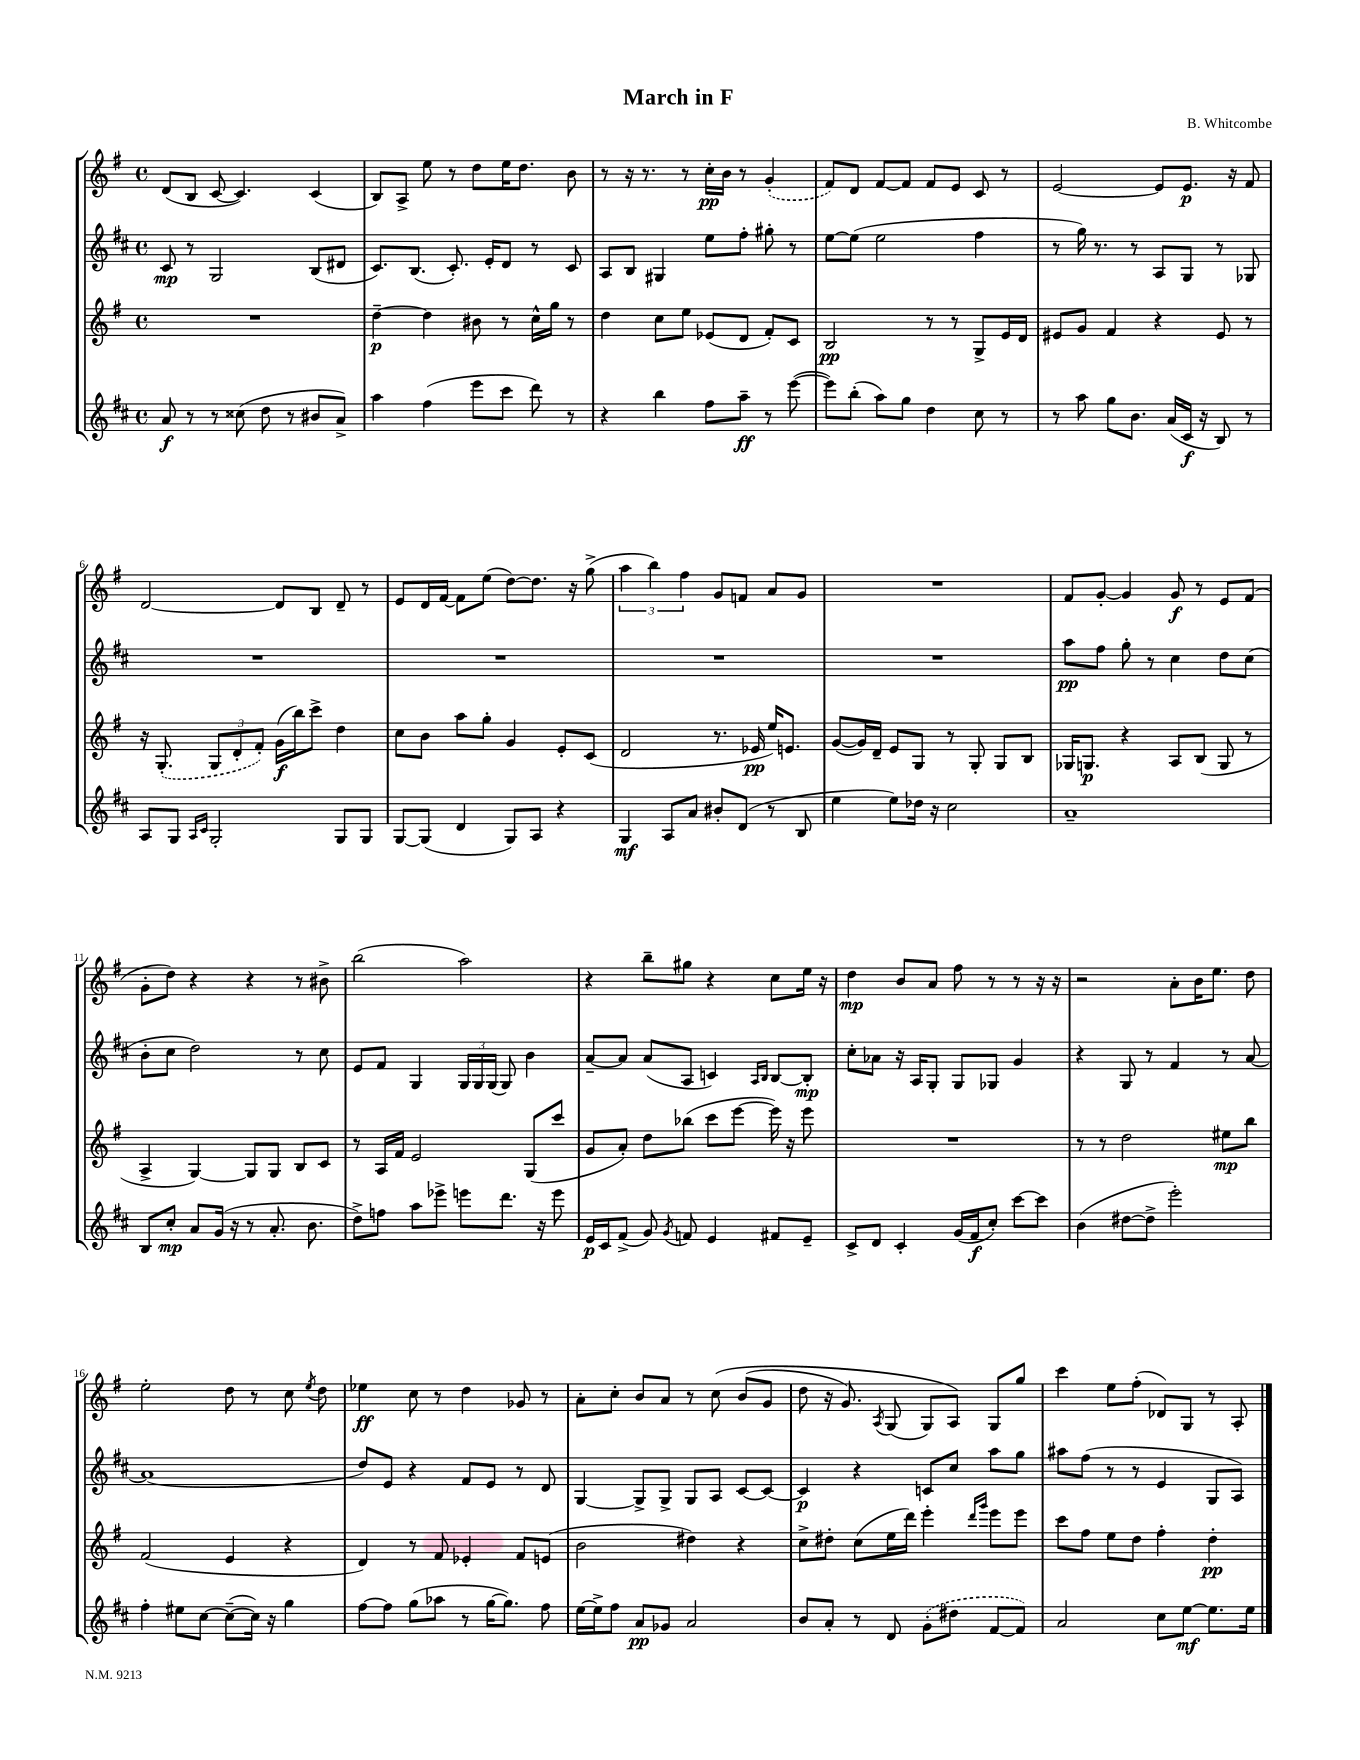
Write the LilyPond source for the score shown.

\header { title = "March in F" composer = "B. Whitcombe" }
<<
\new StaffGroup <<
\new Staff = "s0" {
    \clef treble \key g \major \defaultTimeSignature \time 4/4
    \autoBeamOff d'8[( b8] c'8~ c'4.) c'4( |
    b8[) a8]-> e''8 r8 d''8[ e''16 d''8.] b'8 |
    r8 r16 r8. r8 c''16[-.\pp b'16] r8 \once \slurDashed g'4-.( |
    fis'8[) d'8] fis'8[~ fis'8] fis'8[ e'8] c'8 r8 |
    e'2~ e'8[ e'8.]\p r16 fis'8 |
    d'2~ d'8[ b8] d'8-- r8 |
    e'8[ d'16 fis'16]~ fis'8[ e''8]( d''8[~) d''8.] r16 g''8->( |
    \tuplet 3/2 { a''4 b''4) fis''4 } g'8[ f'8] a'8[ g'8] |
    R1 |
    fis'8[ g'8]~-. g'4 g'8\f r8 e'8[ fis'8]( |
    g'8[-. d''8]) r4 r4 r8 bis'8-> |
    b''2( a''2) |
    r4 b''8[-- gis''8] r4 c''8[ e''16] r16 |
    d''4\mp b'8[ a'8] fis''8 r8 r8 r16 r16 |
    r2 a'8[-. b'16 e''8.] d''8 |
    e''2-. d''8 r8 c''8 \acciaccatura { e''8 } d''8 |
    ees''4\ff c''8 r8 d''4 ges'8 r8 |
    a'8[-. c''8]-. b'8[ a'8] r8 c''8\( b'8[( g'8] |
    d''8 r16 g'8.) \acciaccatura { a8 } g8( g8[) a8]\) g8[ g''8] |
    c'''4 e''8[ fis''8]-.( des'8[) g8] r8 a8-. \bar "|." |
}
\new Staff = "s1" {
    \clef treble \key d \major \defaultTimeSignature \time 4/4
    \autoBeamOff cis'8\mp r8 g2 b8[( dis'8] |
    cis'8.[) b8.]( cis'8.-.) e'16[-. d'8] r8 cis'8 |
    a8[ b8] gis4 e''8[ fis''8]-. gis''8-. r8 |
    e''8[~ e''8]( e''2 fis''4 |
    r8 g''16) r8. r8 a8[ g8] r8 ges8 |
    R1 |
    R1 |
    R1 |
    R1 |
    a''8[\pp fis''8] g''8-. r8 cis''4 d''8[ cis''8]( |
    b'8[-. cis''8] d''2) r8 cis''8 |
    e'8[ fis'8] g4 \tuplet 3/2 { g16[ g16 g16]( } g8) b'4 |
    a'8[~-- a'8] a'8[( a8] c'4) \grace { a16[ b16] } b8[~ b8]-.\mp |
    cis''8[-. aes'8] r16 a16[ g8]-. g8[ ges8] g'4 |
    r4 g8 r8 fis'4 r8 a'8~ |
    a'1( |
    d''8[) e'8] r4 fis'8[ e'8] r8 d'8 |
    g4~ g8[-> g8]-> g8[ a8] cis'8[~ cis'8]~ |
    cis'4\p r4 c'8[ cis''8] a''8[ g''8] |
    ais''8[ fis''8]( r8 r8 e'4 g8[ a8]) \bar "|." |
}
\new Staff = "s2" {
    \clef treble \key g \major \defaultTimeSignature \time 4/4
    \autoBeamOff R1 |
    d''4~--\p d''4 bis'8 r8 c''16[-^ g''16] r8 |
    d''4 c''8[ e''8] ees'8[( d'8] fis'8[-.) c'8] |
    b2\pp r8 r8 g8[-> e'16 d'16] |
    eis'8[ g'8] fis'4 r4 eis'8 r8 |
    r16 \once \slurDashed g8.-.( \tuplet 3/2 { g8[ d'8-. fis'8]-.) } g'16[\f( b''16) c'''8]-> d''4 |
    c''8[ b'8] a''8[ g''8]-. g'4 e'8[-. c'8]( |
    d'2 r8. ees'16\pp e''16[) e'8.] |
    g'8[~( g'16) d'16]-- e'8[ g8] r8 g8-. g8[ b8] |
    ges16[ g8.]\p r4 a8[ b8]( g8 r8 |
    a4-> g4~) g8[ g8] b8[ c'8] |
    r8 a16[ fis'16] e'2 g8[( c'''8] |
    g'8[ a'8]-.) d''8[ bes''8]( c'''8[ e'''8]~ e'''16) r16 e'''8 |
    R1 |
    r8 r8 d''2 eis''8[\mp b''8] |
    fis'2( e'4 r4 |
    d'4) r8 fis'8 ees'4-. fis'8[ e'8]( |
    b'2 dis''4) r4 |
    c''8[-> dis''8]-. c''8[( e''16 d'''16]) e'''4-. \grace { d'''16[ g'''16] } e'''8[ e'''8] |
    c'''8[ fis''8] e''8[ d''8] fis''4-. d''4-.\pp \bar "|." |
}
\new Staff = "s3" {
    \clef treble \key d \major \defaultTimeSignature \time 4/4
    \autoBeamOff a'8\f r8 r8 cisis''8( d''8 r8 bis'8[ a'8]->) |
    a''4 fis''4( e'''8[ cis'''8] d'''8) r8 |
    r4 b''4 fis''8[ a''8]--\ff r8 e'''8~( |
    e'''8[) b''8]-.( a''8[) g''8] d''4 cis''8 r8 |
    r8 a''8 g''8[ b'8.] a'16[( cis'16]\f r16 b8) r8 |
    a8[ g8] \grace { a16[ cis'16] } g2-. g8[ g8] |
    g8[~ g8]( d'4 g8[) a8] r4 |
    g4\mf a8[ a'8] bis'8[-. d'8]( r8 b8 |
    e''4 e''8[) des''16] r16 cis''2 |
    a'1-- |
    b8[ cis''8]-.\mp a'8[ g'16]( r16 r8 a'8.-. b'8. |
    d''8[->) f''8] a''8[ ees'''8]-> e'''8[ d'''8.] r16 e'''8 |
    e'16[\p cis'16 fis'8]->( g'8) \acciaccatura { g'8 } f'8 e'4 fis'8[ e'8]-- |
    cis'8[-> d'8] cis'4-. g'16[( fis'16\f cis''8]-.) cis'''8[~ cis'''8] |
    b'4( dis''8[~ dis''8]-> e'''2-.) |
    fis''4-. eis''8[ cis''8]~ cis''8[~--( cis''16]) r16 g''4 |
    fis''8[~ fis''8] g''8[( aes''8] r8 g''16[~ g''8.]) fis''8 |
    e''16[~ e''16-> fis''8] a'8[\pp ges'8] a'2 |
    b'8[ a'8]-. r8 d'8 \once \slurDashed g'8[-.( dis''8] fis'8[~ fis'8]) |
    a'2 cis''8[ e''8]~\mf e''8.[ e''16] \bar "|." |
}
>>
>>
